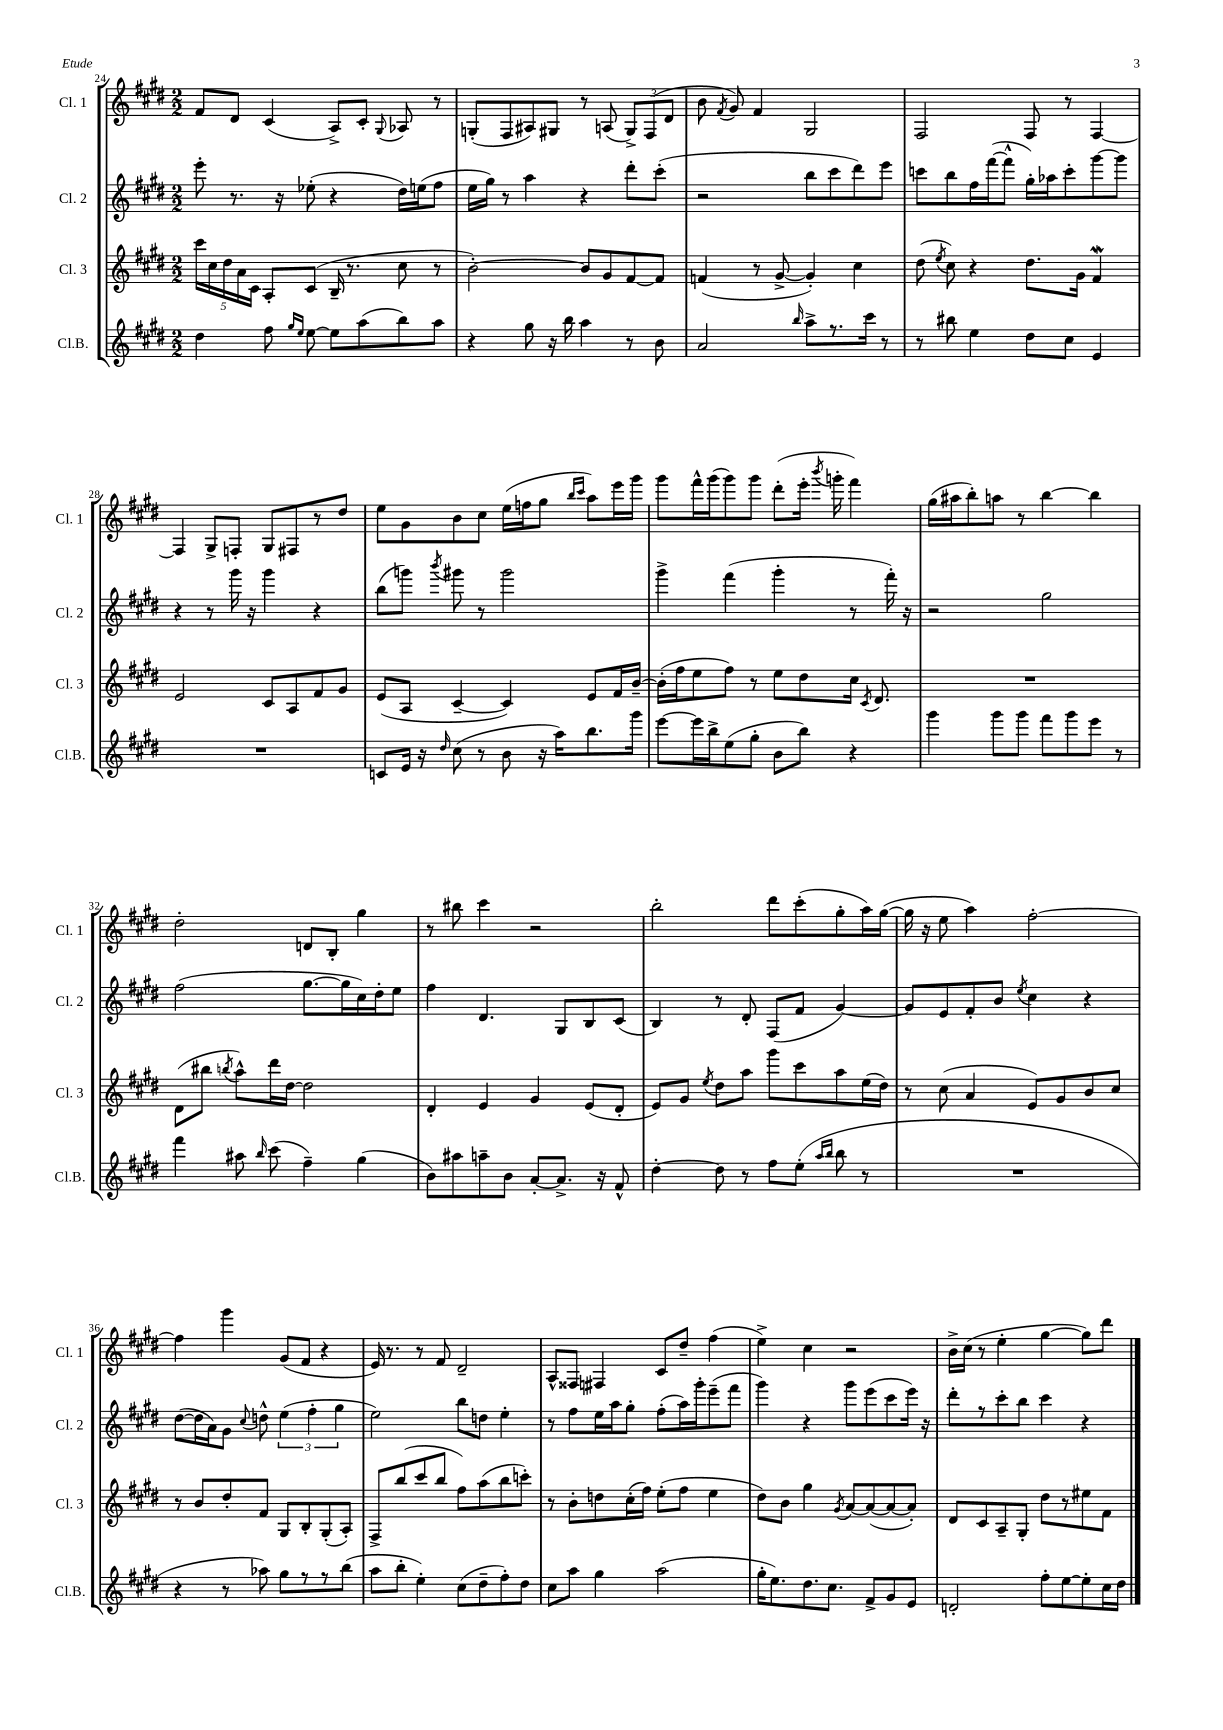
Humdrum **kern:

**kern	**kern	**kern	**kern
*part4	*part3	*part2	*part1
*staff4	*staff3	*staff2	*staff1
*I"Cl.B.	*I"Cl. 3	*I"Cl. 2	*I"Cl. 1
*I'Cl.B.	*I'Cl. 3	*I'Cl. 2	*I'Cl. 1
*clefG2	*clefG2	*clefG2	*clefG2
*k[f#c#g#d#]	*k[f#c#g#d#]	*k[f#c#g#d#]	*k[f#c#g#d#]
*M2/2	*M2/2	*M2/2	*M2/2
=24	=24	=24	=24
4dd#\	20ccc#\LL	8eee'\	8f#/L
.	20cc#\	.	.
.	20dd#\	.	.
.	.	8.r	8d#/J
.	20a\	.	.
.	20c#\JJ	.	.
8ff#\	8A'/L	.	(4c#/
.	.	16r	.
16qqgg#/LL	.	.	.
16qqee/JJ	.	.	.
[8ee\	(8c#/J	(8ee-X'\	.
8ee\L]	16B~/	4r	8A^/L)
.	8.r	.	.
(8aa\	.	.	8c#'/J
.	.	.	8qqG#/
8bb\)	8cc#\	16dd#\LL)	8A-X/
.	.	(16een\J	.
8aa\J	8r	8ff#\J	8r
=25	=25	=25	=25
4r	[2b'\)	16ee\LL	(8Gn'/L
.	.	16gg#\JJ)	.
.	.	8r	8F#/
8gg#\	.	4aa\	8A#X/)
16r	.	.	8G#X/J
16bb\	.	.	.
4aa\	8b/L]	4r	8r
.	8g#/	.	(8An/
8r	[8f#/	8ddd#'\L	12G#^/L)
.	.	.	(12F#/
8b\	8f#/J]	(8ccc#'\J	.
.	.	.	12d#/J
=26	=26	=26	=26
2a/	(4fn/	2r	8b\
.	.	.	8qf#/
.	.	.	8g#/)
.	8r	.	4f#/
.	[8g#^/	.	.
16qqbb/	.	.	.
8aa^\L	4g#'/])	8bb\L	2G#/
8.r	.	8ccc#\	.
.	4cc#\	8ddd#\)	.
16ccc#\Jk	.	.	.
8r	.	8eee\J	.
=27	=27	=27	=27
8r	(8dd#\	8cccn\L	2F#/
.	8qee/	.	.
8bb#X\	8cc#\)	8bb\	.
4ee\	4r	16ff#\L	.
.	.	([16fff#\J	.
.	.	8fff#^^\J]	.
8dd#\L	8.dd#\L	16gg#'\LL)	8F#/
.	.	16aa-X\J	.
8cc#\J	.	8ccc'\	8r
.	16g#\Jk	.	.
4e/	4f#W/	[8ggg#\	[4F#/
.	.	8ggg#\J]	.
!!LO:LB:g=z
=28	=28	=28	=28
1r	2e/	4r	4F#/]
.	.	8r	8G#^/L
.	.	16ggg#\	8Fn'/J
.	.	16r	.
.	8c#/L	4ggg#\	8G#/L
.	8A/	.	8F#X/
.	8f#/	4r	8r
.	8g#/J	.	8dd#/J
=29	=29	=29	=29
8cn/L	(8e/L	(8bb\L	8ee\L
16e/Jk	8A/J	8gggn\J)	8g#\
16r	.	.	.
16qqdd#/	.	8qbbb/	.
(8cc#\	[4c#~/	8ggg#X\	8b\
8r	.	8r	8cc#\J
8b\	4c#/])	2ggg#\	(16ee\LL
.	.	.	16ffn\J
16r	.	.	8gg#\J
16aa\KL)	.	.	.
.	.	.	16qqbb/LL
.	.	.	16qqccc#/JJ
8.bb\	8e/L	.	8aa\L)
.	16f#/L	.	16eee\L
16ggg#\Jk	[16b~/JJ	.	16ggg#\JJ
=30	=30	=30	=30
[8eee\L	(16b'\LL]	4ggg#^\	8ggg#\L
.	16ff#\J	.	.
16eee\L]	8ee\	.	16fff#^^\L
16bb^\J	.	.	(16ggg#\J
(8ee\	8ff#\J)	(4fff#\	8ggg#\)
8gg#'\J	8r	.	8ggg#\J
8b\L	8ee\L	4ggg#'\	(8ddd#'\L
8bb\J)	8dd#\	.	16eee'\Jk
.	.	.	8qbbb/
.	.	.	16gggn'\
4r	16cc#\Jk	8r	4fff#\)
.	8qc#/	.	.
.	8.d#/	.	.
.	.	16fff#'\)	.
.	.	16r	.
=31	=31	=31	=31
4ggg#\	1r	2r	(16gg#\LL
.	.	.	16aa#X\J
.	.	.	8bb'\)
8ggg#\L	.	.	8aan\J
8ggg#\J	.	.	8r
8fff#\L	.	2gg#\	[4bb\
8ggg#\	.	.	.
8eee\J	.	.	4bb\]
8r	.	.	.
!!LO:LB:g=z
=32	=32	=32	=32
4fff#\	(8d#\L	(2ff#\	2dd#'\
.	8bb#X\J	.	.
.	8qbbn/	.	.
8aa#X\	8aa^^\L)	.	.
16qqbb/	.	.	.
(8ccc#\	16ddd#\L	.	.
.	[16dd#\JJ	.	.
4ff#~\)	2dd#\]	[8.gg#\L	8dn/L
.	.	.	8B'/J
.	.	16gg#\L]	.
(4gg#\	.	16cc#\)	4gg#\
.	.	16dd#'\J	.
.	.	8ee\J	.
=33	=33	=33	=33
8b\L)	4d#'/	4ff#\	8r
8aa#X\	.	.	8bb#X\
8aan~\	4e/	4.d#/	4ccc#\
8b\J	.	.	.
[8a'/L	4g#/	.	2r
8.a^/J]	.	8G#/L	.
.	(8e/L	8B/	.
16r	.	.	.
8f#^^/	8d#'/J	(8c#/J	.
=34	=34	=34	=34
[4dd#'\	8e/L)	4B/)	2bb'\
.	8g#/J	.	.
.	8qee/	.	.
8dd#\]	8dd#\L	8r	.
8r	8aa\J	8d#'/	.
8ff#\L	8ggg#\L	(8F#/L	8ddd#\L
(8ee'\J	8ccc#\	8f#/J	(8ccc#'\
16qqaa/LL	.	.	.
16qqbb/JJ	.	.	.
8bb\	8aa\	[4g#/)	8gg#'\
8r	(16ee\L	.	16aa\L)
.	16dd#\JJ)	.	([16gg#\JJ
=35	=35	=35	=35
1r	8r	8g#/L]	16gg#\]
.	.	.	16r
.	(8cc#\	8e/	8ee\
.	4a/	8f#'/	4aa\)
.	.	8b/J	.
.	.	8qee/	.
.	8e/L)	4cc#\	[2ff#'\
.	8g#/	.	.
.	8b/	4r	.
.	8cc#/J	.	.
!!LO:LB:g=z
=36	=36	=36	=36
4r	8r	([8dd#\L	4ff#\]
.	8b/L	16dd#\L]	.
.	.	16a\J)	.
8r	8dd#'/	8g#\J	4ggg#\
.	.	8qqcc#/	.
8aa-X\)	8f#/J	8ddn^^\	.
8gg#\L	8G#/L	(6ee\	(8g#/L
8r	8B'/	.	8f#/J
.	.	6ff#'\	.
8r	(8G#'/	.	4r
.	.	6gg#\	.
(8bb\J	8A'/J)	.	.
=37	=37	=37	=37
8aa\L	8F#^/L	2ee\)	16e/)
.	.	.	8.r
8bb'\J	(8bb/	.	.
4ee'\)	8ccc#/	.	8r
.	8bb/J	.	8f#/
(8cc#\L	8ff#\L)	8bb\L	2d#~/
8dd#~\	(8aa\	8ddn\J	.
8ff#'\)	8bb\	4ee'\	.
8dd#\J	8cccn'\J)	.	.
=38	=38	=38	=38
8cc#\L	8r	8r	8A^^/L
8aa\J	8b'\L	8ff#\L	8F##X/J
4gg#\	8ddn\	16ee\L	4F#X/
.	.	16aa\J	.
.	(16cc#'\L	8gg#'\J	.
.	16ff#\JJ)	.	.
(2aa\	(8ee'\L	(8ff#'\L	8c#/L
.	8ff#\J	16aa\L)	8dd#~/J
.	.	16ggg#'\J	.
.	4ee\	(8eee~\	(4ff#\
.	.	8fff#\J	.
=39	=39	=39	=39
16gg#'\KL	8dd#\L)	4ggg#\)	4ee^\)
8.ee\)	.	.	.
.	8b\J	.	.
8.dd#\	4gg#\	4r	4cc#\
8.cc#\J	.	.	.
.	8qg#/	.	.
.	[8a/L	8ggg#\L	2r
8f#^/L	(8a/_	(8eee\	.
8g#/	8a/_	8ccc#\	.
8e/J	8a'/J])	16eee\Jk)	.
.	.	16r	.
=40	=40	=40	=40
2dn'/	8d#/L	8ddd#'\L	16b^\LL
.	.	.	(16cc#\JJ
.	8c#/	8r	8r
.	8A~/	8ccc#'\	4ee'\
.	8G#'/J	8bb\J	.
8ff#'\L	8dd#\L	4ccc#\	[4gg#\
[8ee\	8r	.	.
8ee'\]	8ee#X\	4r	8gg#\L])
16cc#\L	8f#\J	.	8ddd#\J
16dd#\JJ	.	.	.
==	==	==	==
*-	*-	*-	*-
